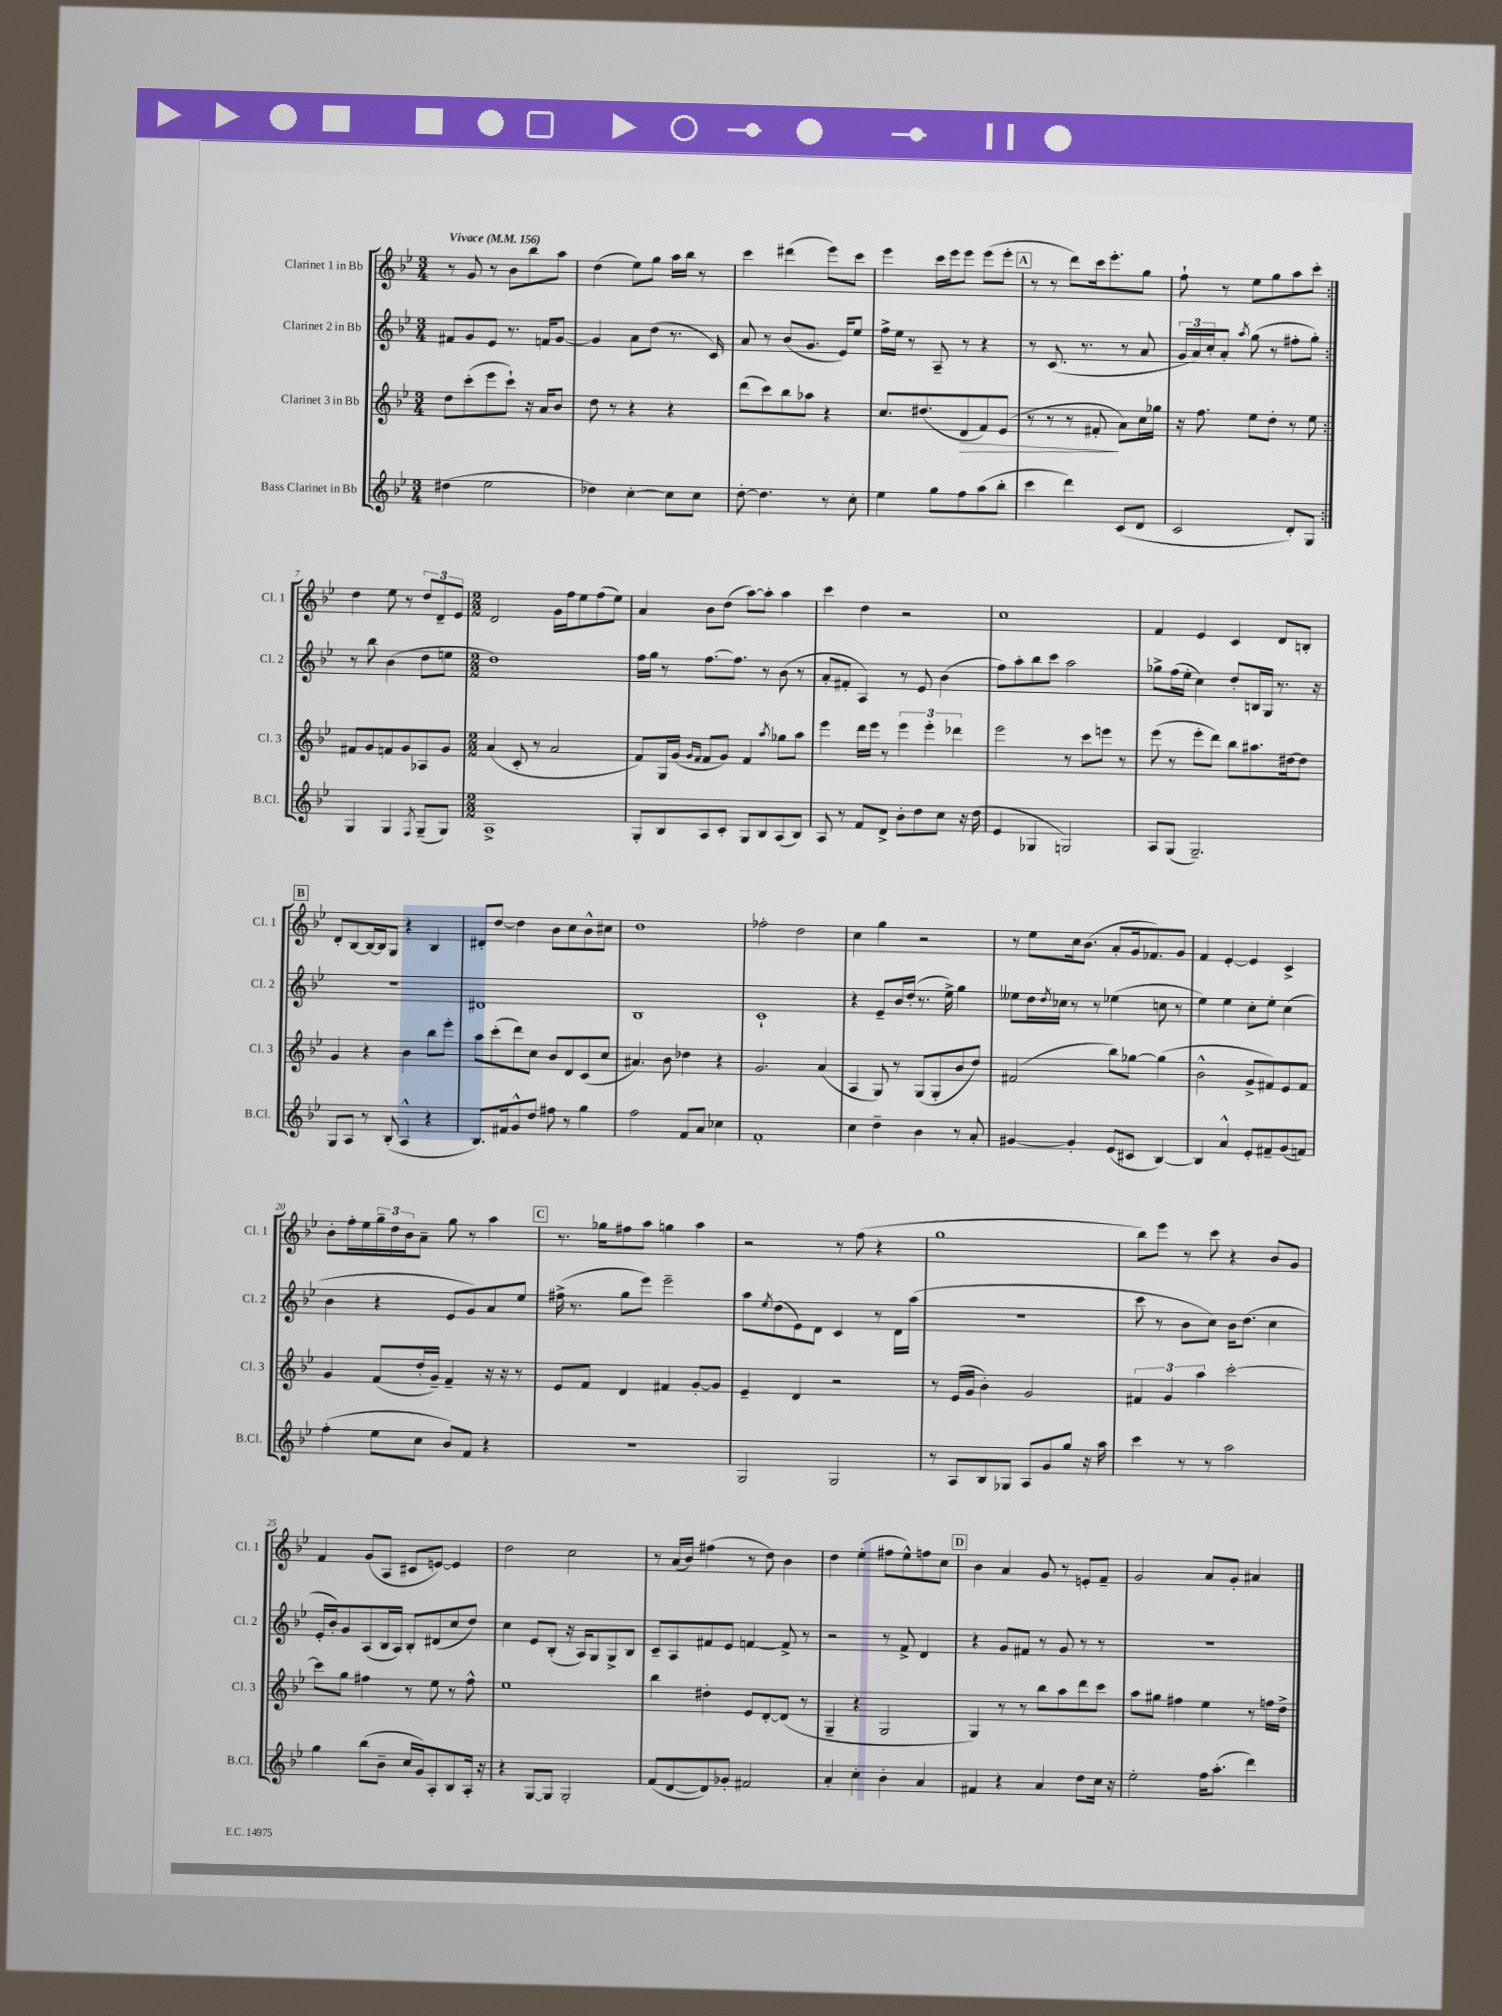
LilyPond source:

<<
\new StaffGroup <<
\new Staff = "s0" \with { instrumentName = "Clarinet 1 in Bb" shortInstrumentName = "Cl. 1" } {
    \clef treble \key bes \major \numericTimeSignature \time 3/4 \tempo "Vivace" 4 = 156
    \repeat volta 2 { r8 g'8 r8 bes'8 bes''8 a''8 |
    d''4( ees''8) g''8 a''16 bes''16 r8 |
    c'''4 dis'''4( ees'''8) c'''8 |
    ees'''4 c'''16 ees'''16 ees'''8 ees'''8( ees'''8-. |
    \mark \markup { \box "A" } r8 r8 d'''8) c'''16 ees'''8.-. g''8 |
    f''8-! r8 ees''8 g''8 a''8 c'''8-. | }
    d''4 ees''8 r8 \tuplet 3/2 { d''8 d'8-- ees'8 } |
    \numericTimeSignature \time 2/2 d'2 g'16 f''16 ees''8 f''8( ees''8) |
    a'4 bes'8 d''8( a''8~) a''8-. a''4 |
    c'''4 d''4 r2 |
    c''1 |
    f'4 ees'4 c'4 d'8 b8-. |
    \mark \markup { \box "B" } d'8-. bes8~ bes16~ bes16 g8 r4 bes4 |
    dis'8-. d''8~ d''4 bes'8 c''8 bes'8-^ cis''8 |
    d''1 |
    fes''2-. d''2 |
    c''4 g''4 r2 |
    r8 ees''8 c''16 bes'8.( a'8-. g'16 fes'8.) g'8 |
    f'4 ees'4~-. ees'4 c'4-> |
    bes'8-. f''16-. ees''16 \tuplet 3/2 { g''16-- d''16 bes'16 } a'8-- g''8 r8 a''4 |
    \mark \markup { \box "C" } r8. ges''16 fis''8 a''8 g''4 a''4 |
    r2 r8 f''8( r4 |
    g''1 |
    bes''8) ees'''8 r8 c'''8 r4 bes'8 g'8 |
    f'4 g'8( a8 cis'8 e'8~) e'4 |
    d''2 c''2 |
    r8 a'16( bes'16) fis''4( r8 d''8) bes'4 |
    d''4 ees''4-.( fis''8 ees''8-^) f''8 c''8 |
    \mark \markup { \box "D" } bes'4 a'4 g'8 r8 e'8-. f'8-- |
    g'2 a'8 g'8-. ais'4 \bar "|." |
}
\new Staff = "s1" \with { instrumentName = "Clarinet 2 in Bb" shortInstrumentName = "Cl. 2" } {
    \clef treble \key bes \major \numericTimeSignature \time 3/4
    \repeat volta 2 { fis'8 g'8 ees'8 r8. f'16 g'8~ |
    g'4 a'8 d''8( r8. c'16) |
    a'8 r8 bes'8( g'8. ees'16) ees''8 |
    f''16-> ees''16 r8 a8-- r8 r4 |
    \mark \markup { \box "A" } r8 c'8.( r8. r8 a'8 |
    \tuplet 3/2 { g'16 a'16) c''16-. } a'8-. \acciaccatura { a''8 } g''8( r8 fis''8-. g''8-.) | }
    r8 bes''8 bes'4( d''8 e''8 |
    \numericTimeSignature \time 2/2 d''1) |
    f''16 g''16 r8 f''8.~ f''8. r8 bes'8( r8 |
    a'8-. fis'8-. a4) r8 ees'8 bes'4( |
    f''8) a''8-. bes''8 c'''8 a''2 |
    ges''8-> f''16( ees''16-. c''4) d''8-. b16 g16 r8. r16 |
    \mark \markup { \box "B" } r1 |
    dis'1 |
    bes1 |
    c'1-! |
    r4 ees'8-- bes'16 d''16-.( r8. ees''16->) g''4 |
    eeses''8 d''16 \acciaccatura { d''8 } ces''16 r8 r8 ees''4( c''8 r8 |
    ees''4) ees''4 c''8-. ees''8-. c''4( |
    bes'4 r4 ees'8 g'8) a'8 ees''8 |
    \mark \markup { \box "C" } fis''16->( r8. g''8 ees'''8) ees'''2-- |
    a''8 \acciaccatura { ees''8 } d''8( ees'8) d'8 c'4 r8 d'16 a''16( |
    r1 |
    c'''8 r8 bes'8 c''8) bes'16 d''8.( c''4 |
    ees'16-. bes'16-.) g'8 a8( bes16 a16) bes8-. dis'8( c''8 d''8) |
    c''4 ees'8 bes8-.( r16 a16) g8 g8-> bes8 |
    c'8-- a8 fis'8 ees'8 f'4~ f'8-> r8 |
    r2 r8 f'8-> d'4 |
    \mark \markup { \box "D" } r4 g'8 fis'8 r8 g'8 r8 r8 |
    R1 \bar "|." |
}
\new Staff = "s2" \with { instrumentName = "Clarinet 3 in Bb" shortInstrumentName = "Cl. 3" } {
    \clef treble \key bes \major \numericTimeSignature \time 3/4
    \repeat volta 2 { d''8 c'''8-.( ees'''8 c'''8-!) r16 a'16 bes'8 |
    d''8 r8 r4 r4 |
    d'''8( c'''8) bes''8 aes''8 r4 |
    c''8. dis''8.( d'8\> f'8) ees'8( |
    \mark \markup { \box "A" } r8 r8 r8 fis'8-.\! a'8) c''16 ges''16 |
    r16 f''8. ees''8 d''8-. r8 ees''8 | }
    fis'8 g'8 f'8 g'8 aes8 g'8 |
    \numericTimeSignature \time 2/2 a'4( c'8-. r8 a'2 |
    f'8) g16 g'16( \grace { g'16 f'16 } f'8 g'8) f'4 \acciaccatura { a''8 } ges''8 a''8 |
    ees'''4 d'''16 ees'''16 r8 \tuplet 3/2 { ees'''4 ees'''4-. des'''4 } |
    ees'''2 r8 c'''8 e'''8 r8 |
    ees'''8( r8 ees'''8-. d'''8) bes''8 ais''8. dis''16~ dis''8 |
    \mark \markup { \box "B" } g'4 r4 bes'4 bes''8 ees'''8-. |
    a''8 c'''8-.( d'''8) c''8 bes'8 d'8 c'8( c''8 |
    ais'4.) bes'8 des''4 r4 |
    g'2. a'4( |
    a4 g8) r8 g8( g8-. bes'8 d''8) |
    fis'2( bes''8) ges''8~ ges''4( |
    bes'2-^ g'8-> fis'8) ees'8 fis'8 |
    g'4 f'8( d''16-. g'16--) f'4-- r16 r16 r8 |
    \mark \markup { \box "C" } ees'8 f'8 d'4 fis'4 g'8~-. g'8 |
    ees'4-- d'4 r2 |
    r8 ees'16( g'16 bes'4-.) g'2 |
    \tuplet 3/2 { fis'4 g'4 a''4 } c'''2~-. |
    c'''8 g''8 fis''4 r8 ees''8 r8 fis''8-^ |
    ees''1 |
    bes''4 dis''4-. ees'8 d'8~-. d'8( r8 |
    g4-- r4 g2 |
    \mark \markup { \box "D" } g4) r8 r8 bes''8 a''8 d'''8 c'''8 |
    a''8 gis''8 fis''4 ees''4 r8 f''16 d''16-> \bar "|." |
}
\new Staff = "s3" \with { instrumentName = "Bass Clarinet in Bb" shortInstrumentName = "B.Cl." } {
    \clef treble \key bes \major \numericTimeSignature \time 3/4
    \repeat volta 2 { dis''4( ees''2 |
    des''4) c''4~-. c''8 c''8 |
    d''8~-. d''4. r8 c''8-. |
    ees''4 g''8 f''8 a''8( bes''8-. |
    \mark \markup { \box "A" } c'''4 d'''4) c'8( d'8 |
    c'2 d'8-.) g8 | }
    g4 g4 \acciaccatura { f8 } g8--( g8) |
    \numericTimeSignature \time 2/2 a1-> |
    g8-. bes8 a8 c'8-. g8 bes8 a8( bes8) |
    a8 r8 f'8 d'8-> bes'8-. d''8 c''8 r16 d''16( |
    ees'4 ges4 g2) |
    a8 g8( g2.--) |
    \mark \markup { \box "B" } g8 a8 r8 bes8-.( a4-^ r4 |
    bes8.) fis'16 g'8-^ d''8 fis''8 r8 g''4 |
    f''2 f'8 a'8 ces''4 |
    f'1-. |
    c''4 d''4-- bes'4 r8 a'8-. |
    gis'4~ gis'4-. ees'8( cis'8 bes4~) |
    bes4 a'4-^ ees'8-. fis'8-- g'8( f'8) |
    f''4-.( ees''8 c''8 bes'8) f'8 r4 |
    \mark \markup { \box "C" } R1 |
    g2 g2 |
    r8 a8 bes8 ges8 a8 g'8 g''8 r16 a''16 |
    c'''4 r8 r8 a''2 |
    g''4 bes''8( bes'8-- c''16 g'16) a8-. bes8 a16-. r16 |
    r4 g8~ g8 g2-. |
    f'8( d'8~ d'8) ges'8-. fis'2 |
    a'4-. c''4-. bes'4-. a'4 |
    \mark \markup { \box "D" } fis'4 r4 a'4 d''8 c''16 r16 |
    ees''2-. f''16 a''8.-.( d'''4) \bar "|." |
}
>>
>>
